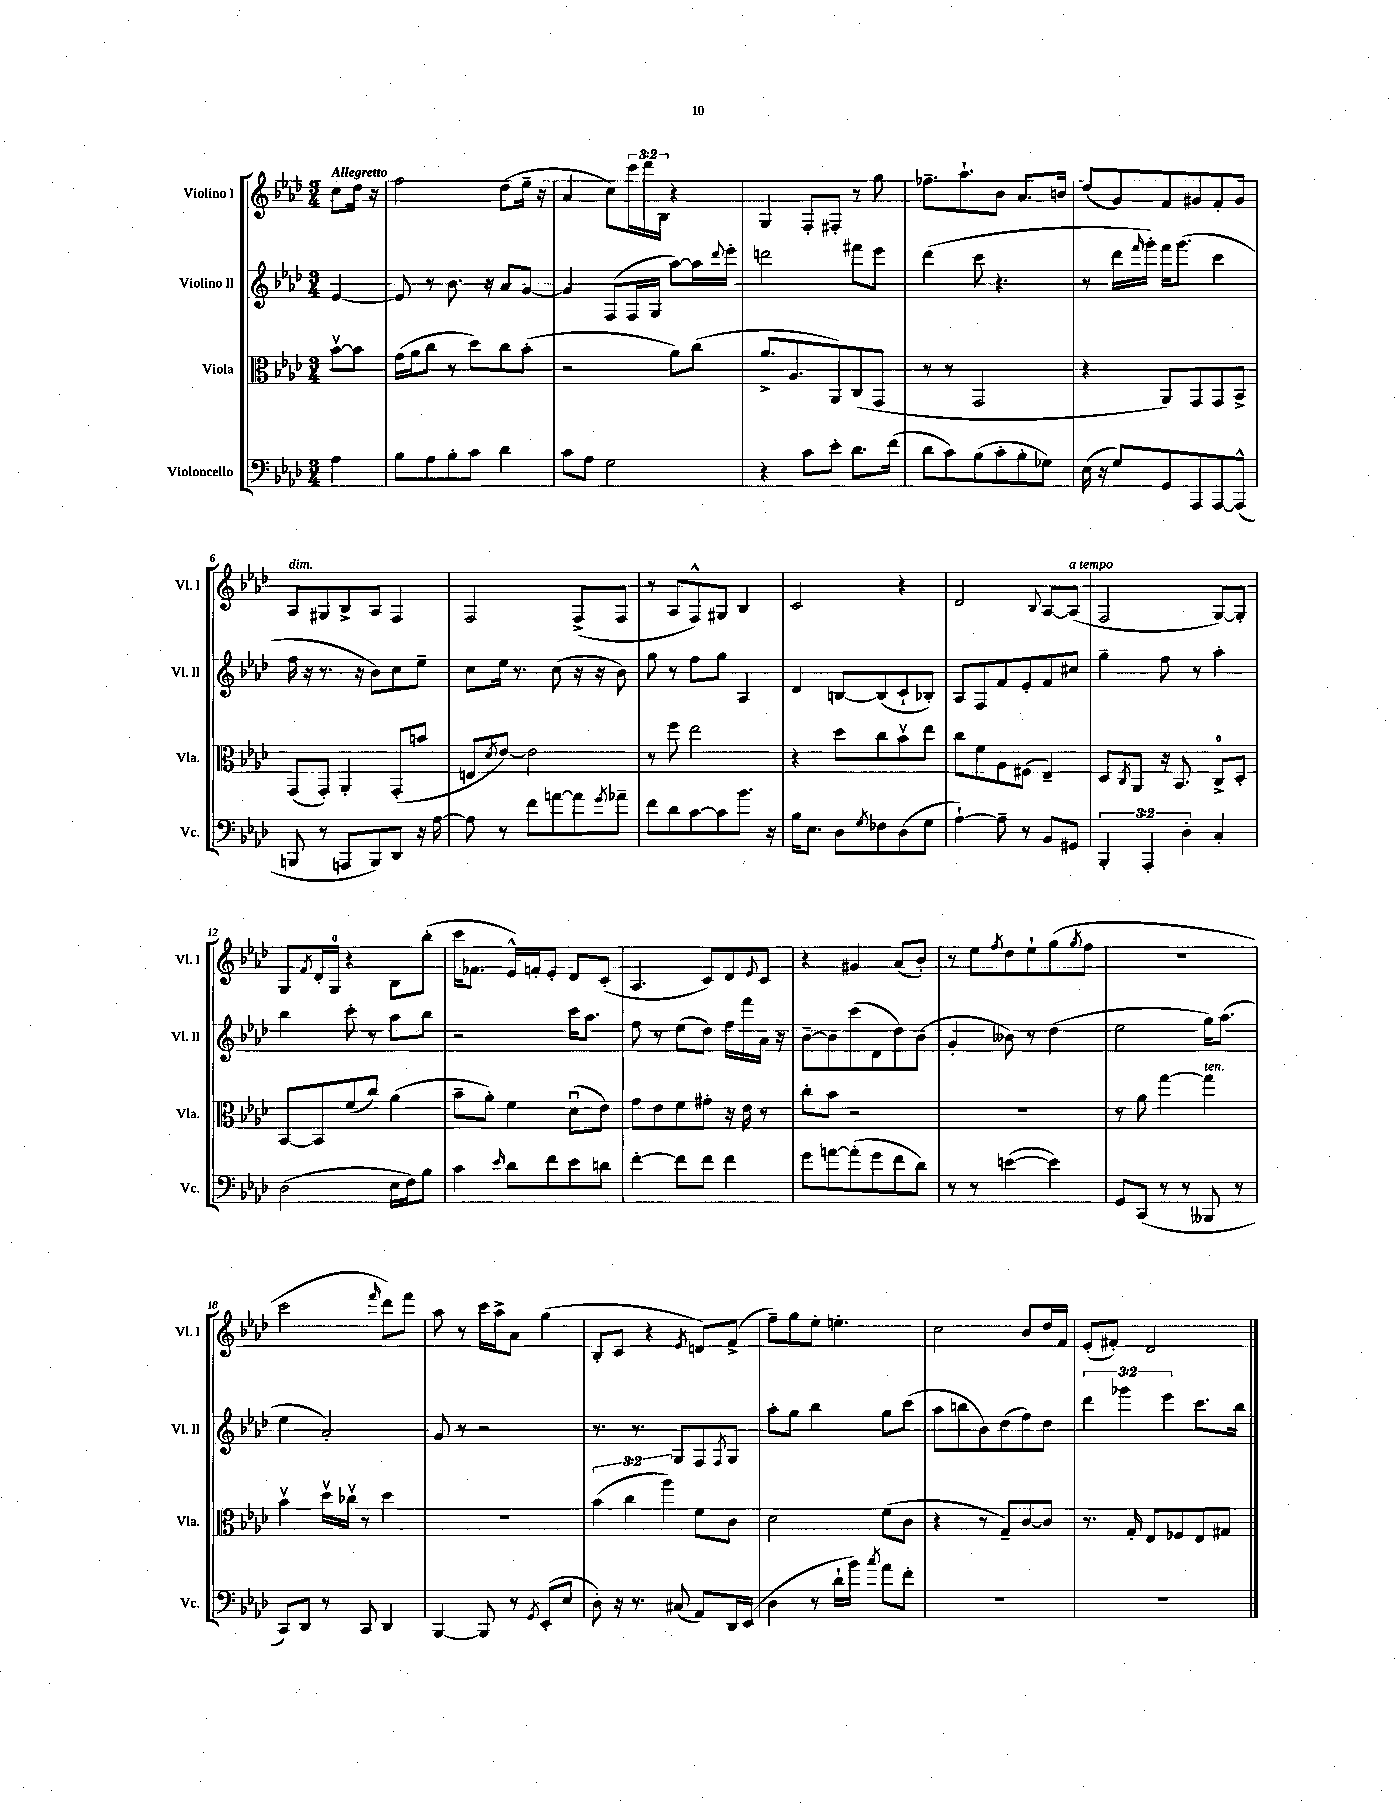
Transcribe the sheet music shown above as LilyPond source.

<<
\new StaffGroup <<
\new Staff = "s0" \with { instrumentName = "Violino I" shortInstrumentName = "Vl. I" } {
    \clef treble \key aes \major \numericTimeSignature \time 3/4 \override Staff.TupletNumber.text = #tuplet-number::calc-fraction-text \partial 4 \tempo "Allegretto"
    c''8 des''16 r16 |
    f''2 des''8( ees''16-- r16 |
    aes'4 c''8) \tuplet 3/2 { c'''16 des'''16 bes16 } r4 |
    g4 f8-. fis8-. r8 g''8 |
    fes''8.-- aes''8.-! bes'8 aes'8. b'16 |
    des''8( g'8) f'8 gis'8 f'8-. gis'8 |
    aes8^\markup { \italic "dim." } gis8 bes8-> aes8 f4 |
    f2 f8->( f8 |
    r8 aes8 f8-^) gis8 bes4 |
    c'2 r4 |
    des'2 \appoggiatura { bes8 } aes8~ aes8^\markup { \italic "a tempo" }( |
    f2 g8~) g8-. |
    g8 \acciaccatura { f'8 } des'16-. g16-0 r4 bes8 bes''8-.( |
    c'''16 fes'8. ees'16-^) f'16-. ees'8-. des'8 c'8-.( |
    aes4. c'8) des'8 \appoggiatura { ees'8 } c'8 |
    r4 gis'4 aes'8( bes'8-.) |
    r8 ees''8 \acciaccatura { f''8 } des''8 ees''8-! g''8( \acciaccatura { g''8 } f''8 |
    R2. |
    c'''2 \grace { f'''16 } des'''8) f'''8 |
    aes''8 r8 c'''16 aes''16-> aes'8 g''4( |
    bes8-. c'8 r4 \acciaccatura { ees'8 } d'8) f'8->( |
    f''8--) g''8 ees''8-. e''4.-. |
    c''2 bes'8 des''16 f'16 |
    ees'8-.( fis'8-.) des'2 \bar "|." |
}
\new Staff = "s1" \with { instrumentName = "Violino II" shortInstrumentName = "Vl. II" } {
    \clef treble \key aes \major \numericTimeSignature \time 3/4 \override Staff.TupletNumber.text = #tuplet-number::calc-fraction-text \partial 4
    ees'4~ |
    ees'8 r8 bes'8. r16 aes'8 g'8~ |
    g'4 f8( f16 g16 aes''8~) aes''16 \appoggiatura { des'''8 } ees'''16-. |
    d'''2 fis'''8 ees'''8 |
    des'''4( c'''8 r4. |
    r8 des'''16 \grace { f'''16 } g'''16-.) f'''16 g'''8.( c'''4 |
    f''16 r16 r8. r16 bes'8) c''8 ees''8-- |
    c''8 ees''16 r8. c''8( r16 r16 bes'8) |
    g''8 r8 f''8 g''8 aes4 |
    des'4 b8~ b8( c'8-! bes8-.) |
    aes8 f8 f'8 ees'8-. f'8 cis''8 |
    g''4-- f''8 r8 aes''4-. |
    bes''4 c'''8-. r8 aes''8 bes''8 |
    r2 c'''16 aes''8. |
    f''8 r8 ees''8( des''8) f''16 f'''16 aes'16 r16 |
    bes'8~-- bes'8 c'''8( des'8 des''8) bes'8( |
    g'4-. beses'8) r8 des''4( |
    ees''2 g''16) aes''8.( |
    ees''4 aes'2-.) |
    g'8 r8 r2 |
    r8. r8. g8 f8 \acciaccatura { f8 } g8 |
    aes''8-. g''8 bes''4 g''8 c'''8( |
    aes''8 b''8 bes'8) des''8( f''8) des''8 |
    \tuplet 3/2 { des'''4 ges'''4 ees'''4 } c'''8. bes''16 \bar "|." |
}
\new Staff = "s2" \with { instrumentName = "Viola" shortInstrumentName = "Vla." } {
    \clef alto \key aes \major \numericTimeSignature \time 3/4 \override Staff.TupletNumber.text = #tuplet-number::calc-fraction-text \partial 4
    bes'8~\upbow bes'8 |
    g'16( aes'16 c''8 r8 des''8) c''8 bes'8-.( |
    r2 aes'8) c''8( |
    aes'8.-> aes8. aes,8) c8( g,8 |
    r8 r8 g,2 |
    r4 aes,8) g,8 g,8 bes,8-> |
    g,8( g,8-.) aes,4-. g,8-.( b'8 |
    e8 \acciaccatura { des'8 } ees'8~) ees'2 |
    r8 f''8 ees''2 |
    r4 des''8 c''8 bes'8\upbow ees''8 |
    c''8 f'8 aes8 fis8( ees4--) |
    des8 \acciaccatura { c8 } aes,8 r16 bes,8. c8-0-> des8-. |
    bes,8~ bes,8 f'8( c''8) aes'4( |
    bes'8-- aes'8-.) f'4 des'8\downbow( ees'8) |
    g'8 ees'8 f'8 gis'8-. r16 ees'16 r8 |
    c''8-. bes'8 r2 |
    R2. |
    r8 aes'8 g''4~ g''4^\markup { \italic "ten." } |
    bes'4\upbow des''16\upbow ces''16\upbow r8 des''4 |
    R2. |
    \tuplet 3/2 { bes'4( c''4 aes''4) } f'8 c'8 |
    des'2 f'8( c'8 |
    r4 r8 g8--) c'8~ c'8 |
    r8. g16-. ees8 fes8 ees8 gis8 \bar "|." |
}
\new Staff = "s3" \with { instrumentName = "Violoncello" shortInstrumentName = "Vc." } {
    \clef bass \key aes \major \numericTimeSignature \time 3/4 \override Staff.TupletNumber.text = #tuplet-number::calc-fraction-text \partial 4
    aes4 |
    bes8 aes8 bes8-. c'8 des'4 |
    c'8 aes8 g2 |
    r4 c'8 ees'8-. des'8. f'16( |
    des'8 c'8) bes8( c'8-. bes8-. ges8) |
    ees16( r16 g8) g,8 aes,,8 aes,,8~ aes,,8-^( |
    b,,8 r8 a,,8 b,,8) des,8 r16 aes16~ |
    aes8 r8 f'8 a'8~ a'8 \acciaccatura { g'8 } aes'8-- |
    f'8 des'8 c'8~ c'8 bes'8. r16 |
    bes16 ees8. des8 \acciaccatura { g8 } fes8 des8( g8 |
    aes4~-!) aes8-- r8 bes,8 gis,8 |
    \tuplet 3/2 { bes,,4-. aes,,4-. des4-. } c4-. |
    des2( ees16 f16) bes8 |
    c'4 \grace { ees'16 } des'8 f'8 ees'8 d'8 |
    f'4~-. f'8 f'8 f'4 |
    g'8 a'8~ a'8-.( g'8 f'8 des'8) |
    r8 r8 e'4~( e'4) |
    g,8 c,8( r8 r8 beses,,8 r8 |
    c,8) des,8 r8 c,8 des,4 |
    bes,,4~ bes,,8 r8 \acciaccatura { g,8 } ees,8-.( ees8 |
    des8-.) r16 r8. cis8( aes,8) des,16 ees,16( |
    des4 r8 des'16-! bes'16) \acciaccatura { c''8 } aes'8 f'8-. |
    R2. |
    R2. \bar "|." |
}
>>
>>
